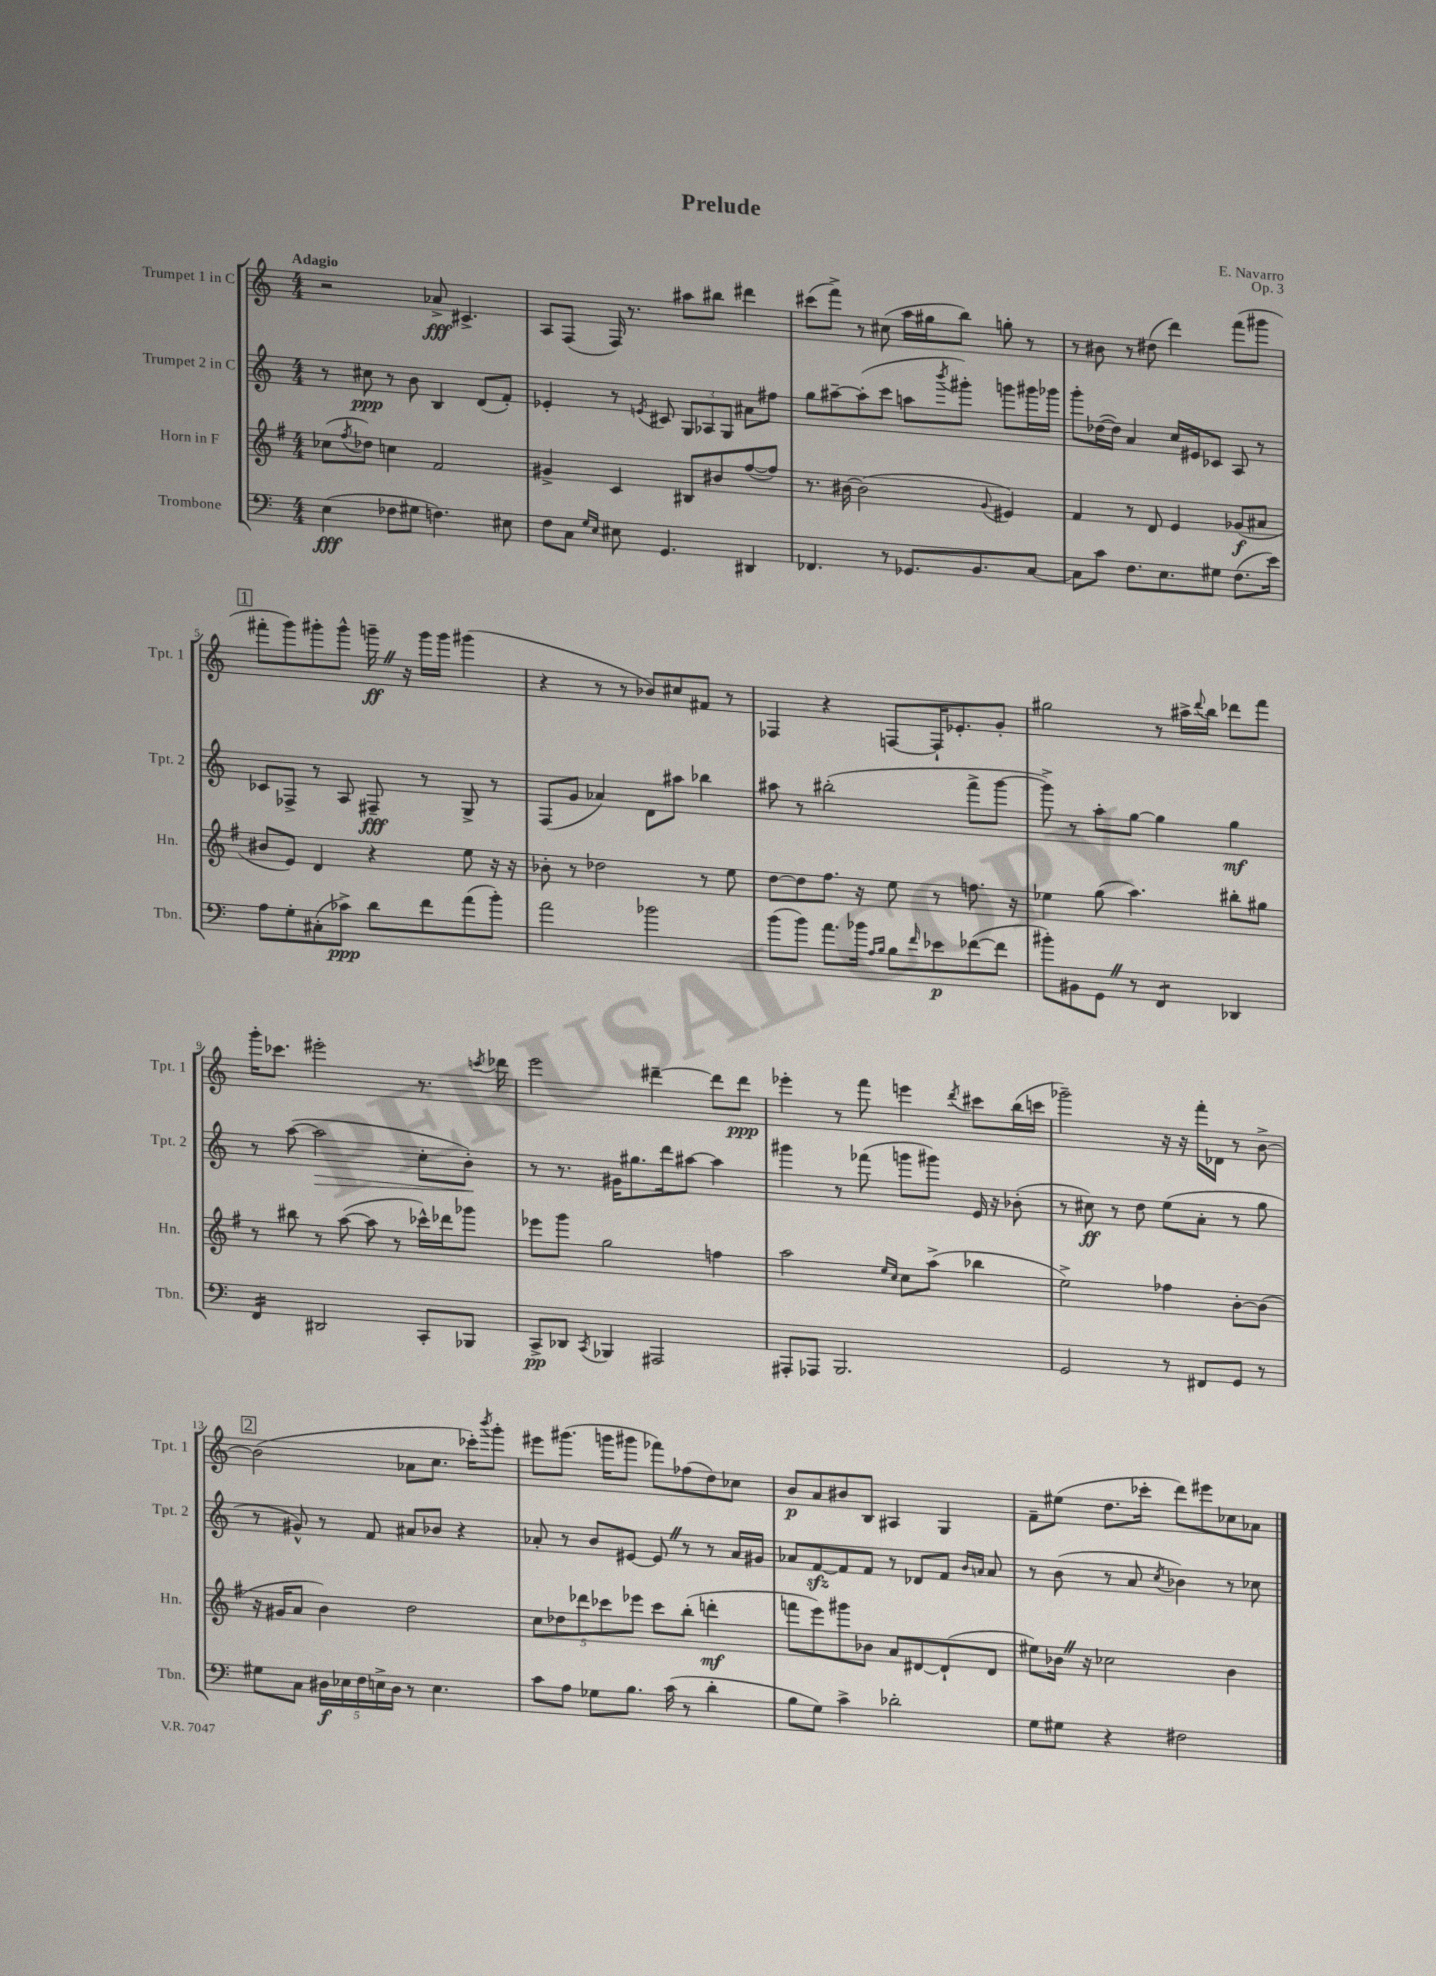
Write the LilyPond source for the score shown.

\header { title = "Prelude" composer = "E. Navarro" opus = "Op. 3" }
<<
\new StaffGroup <<
\new Staff = "s0" \with { instrumentName = "Trumpet 1 in C" shortInstrumentName = "Tpt. 1" } {
    \clef treble \key c \major \numericTimeSignature \time 4/4 \tempo "Adagio"
    r2 aes'8->\fff cis'4.-> |
    a8 f8( f16) r8. ais''8 bis''8 dis'''4 |
    cis'''8( f'''8->) r8 cis''8( a''16 gis''16 b''8) g''8-. r8 |
    r8 bis'8 r8 dis''8( d'''4) f'''8( gis'''8 |
    \mark \markup { \box "1" } fis'''8-. g'''8) gis'''8-. gis'''8-^ g'''16--\ff \once \override BreathingSign.text = \markup { \musicglyph "scripts.caesura.straight" } \breathe r16 g'''16 g'''16 gis'''4( |
    r4 r8 r8 bes'8) cis''8 fis'8 r8 |
    fes4 r4 f8~ f16-! ees'8.-. g'8-. |
    gis''2 r8 ais''16-> \appoggiatura { d'''8 } b''16 des'''8 f'''8 |
    g'''16-. ces'''8. eis'''2-. r8. \acciaccatura { c'''8 } des'''16 |
    e'''2 dis'''4~-- dis'''8 dis'''8\ppp |
    ees'''4-. r8 f'''8 e'''4 \acciaccatura { d'''8 } cis'''8 b''16( c'''16 |
    ges'''2--) r16 r16 f'''16-. des'16 r8 b'8~-> |
    \mark \markup { \box "2" } b'2( aes'8 c''8. ces'''16-.) \acciaccatura { b'''8 } g'''8-. |
    eis'''8 gis'''8.( g'''16 gis'''8 fes'''8) fes''8( d''8) ces''8 |
    b'8\p a'8 bis'8 b8 ais4 g4 |
    f'8-- eis''8( d''8. ces'''16-. d'''8) eis'''8 ces''8 aes'8 \bar "|." |
}
\new Staff = "s1" \with { instrumentName = "Trumpet 2 in C" shortInstrumentName = "Tpt. 2" } {
    \clef treble \key c \major \numericTimeSignature \time 4/4
    r8 cis''8\ppp r8 b'8 b4 d'8( f'8-.) |
    ees'4-. r8 \acciaccatura { e'8 } cis'8 \tuplet 3/2 { g8 aes8 g8 } ais'8 fis''8 |
    g''8 ais''8~-- ais''8-.( c'''8 a''8 \acciaccatura { b'''8 } gis'''8-.) g'''8 gis'''16 ges'''16 |
    g'''8-. des''16~( des''16) a'4 c''16 eis'16 ces'8 a8 r8 |
    \mark \markup { \box "1" } ces'8 fes8-> r8 a8 fis8--\fff r8 g8-> r8 |
    f8( g'8 aes'4) d'8 ais''8 bes''4 |
    ais''8 r8 bis''2-.( f'''8-> g'''8~ |
    g'''8->) r8 a''8-. g''8~ g''4 g''4\mf |
    r8 a''8~( a''2\> c''8-. b'8-.\!) |
    r8 r8. gis'16 gis''8. d'''16 ais''8~ ais''4 |
    gis'''4 r8 fes'''8( g'''8 gis'''8) e'16 r16 bes'8-.( |
    r8 cis''8\ff) r8 d''8 e''8( a'8-. r8 g''8 |
    \mark \markup { \box "2" } r8 gis'8-^) r8 f'8 ais'8 bes'8 r4 |
    aes'8-. r8 b'8 eis'8~ eis'8 \once \override BreathingSign.text = \markup { \musicglyph "scripts.caesura.straight" } \breathe r8 r8 aes'16 gis'16 |
    aes'8 f'8~\sfz f'8 f'8 r8 des'8 f'8 \grace { b'16 a'16 } a'8 |
    r8 b'8( r8 a'8 \acciaccatura { c''8 } bes'4) r8 ces''8 \bar "|." |
}
\new Staff = "s2" \with { instrumentName = "Horn in F" shortInstrumentName = "Hn." } {
    \clef treble \key g \major \numericTimeSignature \time 4/4
    ces''8( \acciaccatura { fis''8 } des''8) c''4 fis'2 |
    gis'4-> c'4 bis8 bis'8 fis''8~( fis''8) |
    r8. bis'16~ bis'2( \appoggiatura { g'8 } eis'4) |
    fis'4 r8 d'8 e'4 ges'8\f( ais'8 |
    \mark \markup { \box "1" } bis'8 e'8) d'4 r4 e''8 r16 r16 |
    bes'8-. r8 des''2 r8 e''8 |
    d''8~ d''8 fis''8. r16 e''8 r8 f''8. r16 |
    ees''4 g''8( a''4.) bis''8-. gis''8 |
    r8 bis''8 r8 a''8~( a''8 r8 ces'''16-^) des'''16 ges'''8 |
    ees'''8 g'''8 g''2 f''4 |
    a''2 \grace { e''16 c''16 } c''8 a''8->( bes''4 |
    e''2->) fes''4 b'8~-. b'8( |
    \mark \markup { \box "2" } r16 gis'16 a'8 b'4) d''2 |
    \tuplet 5/4 { c''8 des''8 des'''8 ces'''8 ees'''8 } ces'''8 b''8-.( d'''4-.\mf |
    f'''8 e'''8) gis'''8 bes'8 a'8 dis'8~ dis'8-!( dis'8 |
    eis''8) bes'16 \once \override BreathingSign.text = \markup { \musicglyph "scripts.caesura.straight" } \breathe r16 ces''2 bes'4 \bar "|." |
}
\new Staff = "s3" \with { instrumentName = "Trombone" shortInstrumentName = "Tbn." } {
    \clef bass \key c \major \numericTimeSignature \time 4/4
    e4\fff( fes8 gis8 f4.) eis8 |
    f8 c8 \grace { g16 e16 } eis8 g,4. dis,4 |
    fes,4. r8 ges,8. b,8. c8~ |
    c8 c'8 f8. e8. gis8 f8.( e'16) |
    \mark \markup { \box "1" } a8 g8-. cis8-.( ces'8->\ppp) d'8 f'8 a'8( b'8-.) |
    a'2 bes'2 |
    b'8( b'8) a'8. bes'16 \grace { a16 b16 } b8 \grace { f'16 } ees'8\p fes'8~( fes'8 |
    bis'8-.) bis,8 g,8 \once \override BreathingSign.text = \markup { \musicglyph "scripts.caesura.straight" } \breathe r8 f,4:8 des,4 |
    f,4:16 dis,2 c,8-. bes,,8 |
    c,8->\pp des,8 \acciaccatura { c,8 } bes,,4 ais,,2 |
    ais,,8-. aes,,8 b,,2. |
    g,2 r8 fis,8 g,8 r8 |
    \mark \markup { \box "2" } gis8 c8 \tuplet 5/4 { dis16\f ees16 f16 e16-> dis16 } r8 e4. |
    c'8 a8 ges8 b8. c'16( r8 d'4-. |
    b8 g8) c'4-> des'2-. |
    g8 gis8 r4 fis2 \bar "|." |
}
>>
>>
